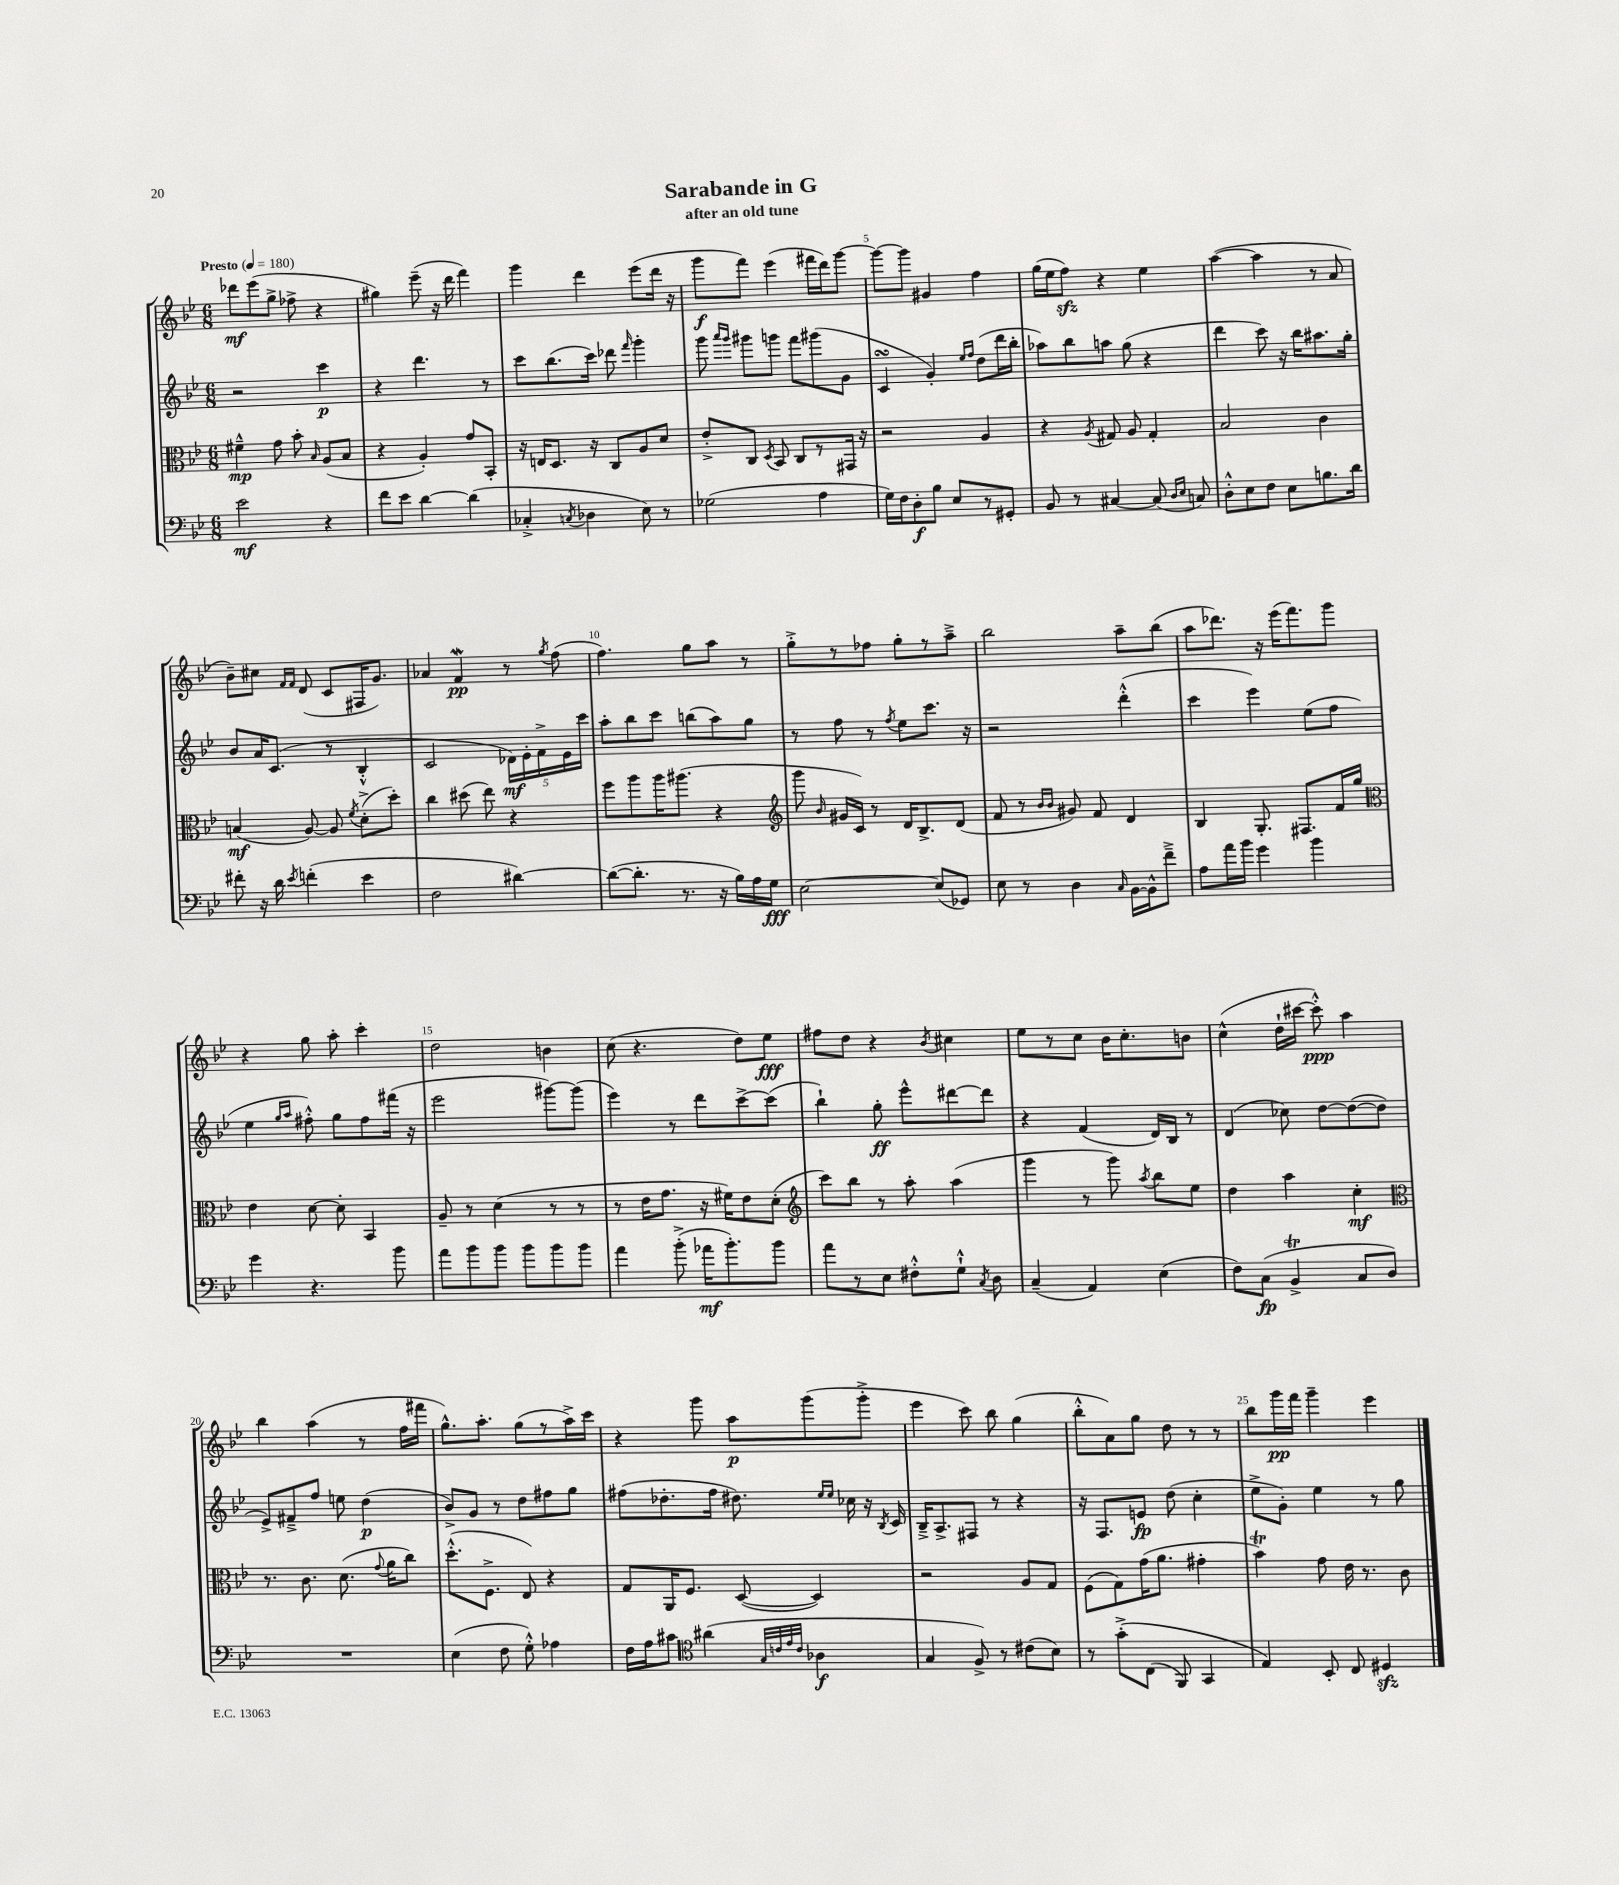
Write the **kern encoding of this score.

**kern	**dynam	**kern	**dynam	**kern	**dynam	**kern	**dynam
*part4	*part4	*part3	*part3	*part2	*part2	*part1	*part1
*staff4	*staff4	*staff3	*staff3	*staff2	*staff2	*staff1	*staff1
*clefF4	*	*clefC3	*	*clefG2	*	*clefG2	*
*k[b-e-]	*	*k[b-e-]	*	*k[b-e-]	*	*k[b-e-]	*
*M6/8	*	*M6/8	*	*M6/8	*	*M6/8	*
*MM180	*	*MM180	*	*MM180	*	*MM180	*
=1	=1	=1	=1	=1	=1	=1	=1
!	!	!	!	!	!	!LO:TX:a:B:t=Presto	!
2e-\	mf	4f#X~^^\	mp	2r	.	8ddd-X\L	mf
.	.	.	.	.	.	(8eee-\	.
.	.	8g\	.	.	.	8gg^\J	.
.	.	8b-'\	.	.	.	8ff-X^\	.
.	.	16qqB-/	.	.	.	.	.
4r	.	(8A/L	.	4ccc\	p	4r	.
.	.	8B-/J	.	.	.	.	.
=2	=2	=2	=2	=2	=2	=2	=2
8f\L	.	4r	.	4r	.	4gg#X\)	.
8e-\J	.	.	.	.	.	.	.
[4d\	.	4A'/)	.	4.ddd\	.	(8eee-~\	.
.	.	.	.	.	.	16r	.
.	.	.	.	.	.	16ddd\	.
(4d\]	.	8g/L	.	.	.	4fff\)	.
.	.	8BB-'/J	.	8r	.	.	.
=3	=3	=3	=3	=3	=3	=3	=3
4C-X'^/	.	16r	.	8ccc\L	.	4ggg\	.
.	.	16En/KL	.	.	.	.	.
.	.	8.D/J	.	(8.bb-\	.	.	.
8qCn/	.	.	.	.	.	.	.
4D-X\	.	.	.	.	.	4ddd\	.
.	.	16r	.	16ccc\Jk)	.	.	.
.	.	8C/L	.	8ddd-X\	.	.	.
.	.	.	.	16qqfff/	.	.	.
8E-\)	.	8A/	.	4ggg'\	.	(8eee-\L	.
8r	.	8d/J	.	.	.	16ddd\Jk	.
.	.	.	.	.	.	16r	.
=4	=4	=4	=4	=4	=4	=4	=4
(2G-X\	.	8e-'^/L	.	8ggg\	.	8ggg\L	f
.	.	.	.	16qqaaa/LL	.	.	.
.	.	.	.	16qqggg/JJ	.	.	.
.	.	8C/J	.	8ggg#X\L	.	8fff\J)	.
.	.	8qD/	.	.	.	.	.
.	.	8BB-/	.	8gggn\J	.	(4eee-\	.
.	.	8C/L	.	8fff\L	.	.	.
4A\	.	8r	.	(8ggg#X\	.	16fff#X\LL	.
.	.	.	.	.	.	16ddd\J)	.
.	.	16GG#X/Jk	.	8g\J	.	[8ggg\J	.
.	.	16r	.	.	.	.	.
=5	=5	=5	=5	=5	=5	=5	=5
16G\LL)	.	2r	.	4csSSS/	.	8ggg\L_	.
16F\J	.	.	.	.	.	.	.
8D'\	f	.	.	.	.	8ggg\J]	.
8B-\J	.	.	.	4g'/)	.	4g#X/	.
8E-/L	.	.	.	.	.	.	.
.	.	.	.	16qqee-/LL	.	.	.
.	.	.	.	16qqff/JJ	.	.	.
8r	.	4A/	.	(8dd\L	.	4ff\	.
8GG#X'/J	.	.	.	16ddd\L	.	.	.
.	.	.	.	16bb-'\JJ	.	.	.
=6	=6	=6	=6	=6	=6	=6	=6
8BB-/	.	4r	.	8aa-X\L)	.	(16gg\LL	.
.	.	.	.	.	.	16ee-\J	.
8r	.	.	.	8bb-\	.	8ffzz\J)	.
.	.	8qA/	.	.	.	.	.
[4C#X/	.	8G#X/	.	8aan\J	.	4r	.
.	.	8A/	.	(8gg\	.	.	.
(8C#/]	.	4G#'/	.	4r	.	4ee-\	.
16qqD/LL	.	.	.	.	.	.	.
16qqE-/JJ	.	.	.	.	.	.	.
8Cn/)	.	.	.	.	.	.	.
=7	=7	=7	=7	=7	=7	=7	=7
8D'^^\L	.	2B-/	.	4ddd\	.	([4aa\	.
8E-\	.	.	.	.	.	.	.
8F\J	.	.	.	8ccc\)	.	4aa\]	.
8E-\L	.	.	.	16r	.	.	.
.	.	.	.	16bb-\KL	.	.	.
8.Bn\	.	4c\	.	8.aa#X\	.	8r	.
.	.	.	.	.	.	8a/	.
16d\Jk	.	.	.	16gg'\Jk	.	.	.
!!LO:LB:g=z
=8	=8	=8	=8	=8	=8	=8	=8
8f#X'\	.	(4Bn/	mf	8b-/L	.	8b-~\L)	.
16r	.	.	.	16a/K	.	8cc#X\J	.
16d\	.	.	.	(8.c/J	.	.	.
.	.	.	.	.	.	16qqf/LL	.
8qe-/	.	.	.	.	.	16qqf/JJ	.
(4fn'\	.	[8A/)	.	.	.	(8d/	.
.	.	8A/]	.	8r	.	8c/L	.
.	.	8qf/	.	.	.	.	.
4e-\	.	(8d'^\L	.	4B-'^^/	.	16F#X/K	.
.	.	.	.	.	.	8.g/J)	.
.	.	8dd'\J)	.	.	.	.	.
=9	=9	=9	=9	=9	=9	=9	=9
2F\	.	4cc\	.	2c/	.	4a-X/	.
.	.	(8dd#X\	.	.	.	4fW/	pp
.	.	8ee-\)	.	.	.	.	.
[4d#X\)	.	4r	.	20d-X\LL)	mf	8r	.
.	.	.	.	20e-'\	.	.	.
.	.	.	.	20f^\	.	.	.
.	.	.	.	.	.	8qgg/	.
.	.	.	.	.	.	(8ff\	.
.	.	.	.	20e-\	.	.	.
.	.	.	.	20ccc\JJ	.	.	.
=10	=10	=10	=10	=10	=10	=10	=10
(8d#\L_	.	8ff\L	.	8aa'\L	.	4.ff\)	.
8.d#'\J]	.	8aa\	.	8bb-\	.	.	.
.	.	16aa\K	.	8ccc\J	.	.	.
8.r	.	(8.aa#X\J	.	.	.	.	.
.	.	.	.	(8bbn\L	.	8gg\L	.
16r	.	4r	.	8aa\)	.	8aa\J	.
16B-\LL)	.	.	.	.	.	.	.
16A\	.	.	.	8gg\J	.	8r	.
16G\JJ	fff	.	.	.	.	.	.
=11	=11	=11	=11	=11	=11	=11	=11
*	*	*clefG2	*	*	*	*	*
[2E-\	.	8ggg\	.	8r	.	8gg'^\L	.
.	.	16qqb-/	.	.	.	.	.
.	.	16g#X/LL	.	8ff\	.	8r	.
.	.	16c/JJ)	.	.	.	.	.
.	.	8r	.	8r	.	8ff-X\J	.
.	.	.	.	8qff/	.	.	.
.	.	16d/KL	.	8ee-\L	.	8gg'\L	.
.	.	8.B-^/	.	.	.	.	.
(8E-/L]	.	.	.	8.ccc\J	.	8r	.
8GG-X/J)	.	(8d/J	.	.	.	8aa~^\J	.
.	.	.	.	16r	.	.	.
=12	=12	=12	=12	=12	=12	=12	=12
8E-\	.	8f/	.	2r	.	2bb-\	.
8r	.	8r	.	.	.	.	.
.	.	16qqb-/LL	.	.	.	.	.
.	.	16qqb-/JJ	.	.	.	.	.
4D\	.	8g#X/)	.	.	.	.	.
.	.	8f/	.	.	.	.	.
16qqC/	.	.	.	.	.	.	.
[16BB-\LL	.	4d/	.	(4ddd'^^\	.	8aa~\L	.
16BB-^^\J]	.	.	.	.	.	.	.
8f~^\J	.	.	.	.	.	(8bb-\J	.
=13	=13	=13	=13	=13	=13	=13	=13
8A\L	.	4B-/	.	4ccc\	.	8aa\L	.
16a\L	.	.	.	.	.	8.ddd-X\J)	.
16b-\JJ	.	.	.	.	.	.	.
4g\	.	8.G'/	.	4eee-\)	.	.	.
.	.	.	.	.	.	16r	.
.	.	.	.	.	.	(16eee-\KL	.
.	.	8.F#X/L	.	.	.	8.fff\)	.
4b-\	.	.	.	(8ee-\L	.	.	.
.	.	16f/L	.	8ff\J	.	8ggg\J	.
.	.	16gg/JJ	.	.	.	.	.
!!LO:LB:g=z
=14	=14	=14	=14	=14	=14	=14	=14
*	*	*clefC3	*	*	*	*	*
4g\	.	4e-\	.	4ee-\	.	4r	.
.	.	.	.	16qqgg/LL	.	.	.
.	.	.	.	16qqaa/JJ	.	.	.
4.r	.	[8d\	.	8ff#X'^^\)	.	8gg\	.
.	.	8d'\]	.	8gg\L	.	8aa'\	.
.	.	4BB-/	.	8ff#\	.	4ccc'\	.
8b-\	.	.	.	(16fff#X\Jk	.	.	.
.	.	.	.	16r	.	.	.
=15	=15	=15	=15	=15	=15	=15	=15
8a\L	.	8A~/	.	2eee-\	.	2dd\	.
8b-\	.	8r	.	.	.	.	.
8b-\J	.	(4d\	.	.	.	.	.
8b-\L	.	.	.	.	.	.	.
8b-\	.	8r	.	[8ggg#X\L)	.	4bn\	.
8b-\J	.	8r	.	(8ggg#\J]	.	.	.
=16	=16	=16	=16	=16	=16	=16	=16
4a\	.	8r	.	4eee-\)	.	(8cc\	.
.	.	16e-\KL	.	.	.	4.r	.
.	.	8.g\J	.	.	.	.	.
(8b-'^\	.	.	.	8r	.	.	.
16a-X\KL	mf	16r	.	8ddd\L	.	.	.
8.b-'\)	.	16f#X\KL)	.	.	.	.	.
.	.	8e-\	.	[8ccc^\	.	8dd\L)	.
8b-\J	.	(8d'\J	.	(8ccc\J]	.	8ee-\J	fff
=17	=17	=17	=17	=17	=17	=17	=17
*	*	*clefG2	*	*	*	*	*
8a\L	.	8ccc\L)	.	4bb-`\)	.	8ff#X\L	.
8r	.	8bb-\J	.	.	.	8dd\J	.
8E-\J	.	8r	.	8gg'\	ff	4r	.
8F#X'^^\L	.	8aa'\	.	8eee-^^\L	.	.	.
.	.	.	.	.	.	8qb-/	.
8G`^^\J	.	(4aa\	.	[8ddd#X\	.	4cc#X\	.
8qC/	.	.	.	.	.	.	.
8D\	.	.	.	8ddd#\J]	.	.	.
=18	=18	=18	=18	=18	=18	=18	=18
(4C~/	.	4ggg\	.	4r	.	8ee-\L	.
.	.	.	.	.	.	8r	.
4AA/)	.	8r	.	(4f/	.	8cc\J	.
.	.	8ggg\)	.	.	.	16b-\KL	.
.	.	.	.	.	.	8.cc'\	.
.	.	8qaa/	.	.	.	.	.
(4E-\	.	8bb-\L	.	16d/LL)	.	.	.
.	.	.	.	16B-/JJ	.	.	.
.	.	8ee-\J	.	8r	.	8bn\J	.
=19	=19	=19	=19	=19	=19	=19	=19
8F\L)	.	4dd\	.	(4d/	.	(4cc^^\	.
(8C\J	fp	.	.	.	.	.	.
4BB-T^/	.	4aa\	.	8cc-X\)	.	16dd`\LL	.
.	.	.	.	.	.	[16ccc#X\JJ	.
.	.	.	.	[8dd\L	.	8ccc#'^^\])	ppp
8C/L	.	4cc'\	mf	(8dd\_	.	4aa\	.
8D/J)	.	.	.	8dd\J]	.	.	.
!!LO:LB:g=z
=20	=20	=20	=20	=20	=20	=20	=20
*	*	*clefC3	*	*	*	*	*
2.r	.	8.r	.	8e-^/L)	.	4bb-\	.
.	.	.	.	8f#X~^/	.	.	.
.	.	8.c\	.	.	.	.	.
.	.	.	.	8ff/J	.	(4aa\	.
.	.	(8.d\	.	8een\	.	.	.
.	.	.	.	(4dd\	p	8r	.
.	.	8qqg/	.	.	.	.	.
.	.	16a\KL	.	.	.	.	.
.	.	8cc\J)	.	.	.	16ff\LL	.
.	.	.	.	.	.	16fff#X\JJ	.
=21	=21	=21	=21	=21	=21	=21	=21
(4E-\	.	(8.dd'^^\L	.	8b-^/L)	.	8.gg^^\L)	.
.	.	.	.	8g/J	.	.	.
.	.	8.F^\J	.	.	.	8.aa'\J	.
8F\	.	.	.	8r	.	.	.
8G'^^\)	.	8E-/)	.	8dd\L	.	(8gg\L	.
4A-X\	.	4r	.	8ff#X\	.	8r	.
.	.	.	.	8gg\J	.	16aa^\L)	.
.	.	.	.	.	.	16ccc\JJ	.
=22	=22	=22	=22	=22	=22	=22	=22
16F\LL	.	8G/L	.	(8ff#X\L	.	4r	.
16A\J	.	.	.	.	.	.	.
8c#X\J	.	16AA/K	.	8.dd-X'\	.	.	.
.	.	8.F/J	.	.	.	.	.
*clefC4	*	*	*	*	*	*	*
(4a#X\	.	.	.	.	.	8ggg\	.
.	.	.	.	16ff#\Jk	.	.	.
.	.	([8D/	.	8.dd#X\)	.	8aa\L	p
32qqG/LLL	.	.	.	.	.	.	.
32qqcn/	.	.	.	.	.	.	.
32qqe-/	.	.	.	.	.	.	.
32qqc/JJJ	.	.	.	.	.	.	.
4A-X\	f	4D/])	.	.	.	(8ggg\	.
.	.	.	.	16qqee-/LL	.	.	.
.	.	.	.	16qqee-/JJ	.	.	.
.	.	.	.	16cc-X\	.	.	.
.	.	.	.	16r	.	8ggg'^\J	.
.	.	.	.	8qB-/	.	.	.
.	.	.	.	16c/	.	.	.
=23	=23	=23	=23	=23	=23	=23	=23
4G/	.	2r	.	16B-~^/KL	.	4eee-\	.
.	.	.	.	8.A^/	.	.	.
8F^/)	.	.	.	8F#X/J	.	8ccc\)	.
8r	.	.	.	8r	.	8bb-\	.
(8c#X\L	.	8A/L	.	4r	.	(4gg\	.
8B-\J)	.	8G/J	.	.	.	.	.
=24	=24	=24	=24	=24	=24	=24	=24
8r	.	(8F\L	.	16r	.	8bb-'^^\L	.
.	.	.	.	8.F/L	.	.	.
(8g'^\L	.	8G\)	.	.	.	8a\)	.
(8C\J	.	(16g\K	.	8en/J	fp	8gg\J	.
.	.	8.a\J	.	.	.	.	.
8FF/)	.	.	.	(8dd\	.	8dd\	.
4GG/	.	4g#X'\	.	4cc'\	.	8r	.
.	.	.	.	.	.	8r	.
=25	=25	=25	=25	=25	=25	=25	=25
4E-/)	.	4b-T\)	.	8ee-^\L	.	8bb-\L	.
.	.	.	.	8g'\J)	.	16ggg\L	pp
.	.	.	.	.	.	16fff\JJ	.
8BB-'/	.	8g\	.	4ee-\	.	4ggg~\	.
8C/	.	16e-\	.	.	.	.	.
.	.	8.r	.	.	.	.	.
4D#Xzz/	.	.	.	8r	.	4eee-\	.
.	.	8c\	.	8gg\	.	.	.
==	==	==	==	==	==	==	==
*-	*-	*-	*-	*-	*-	*-	*-
